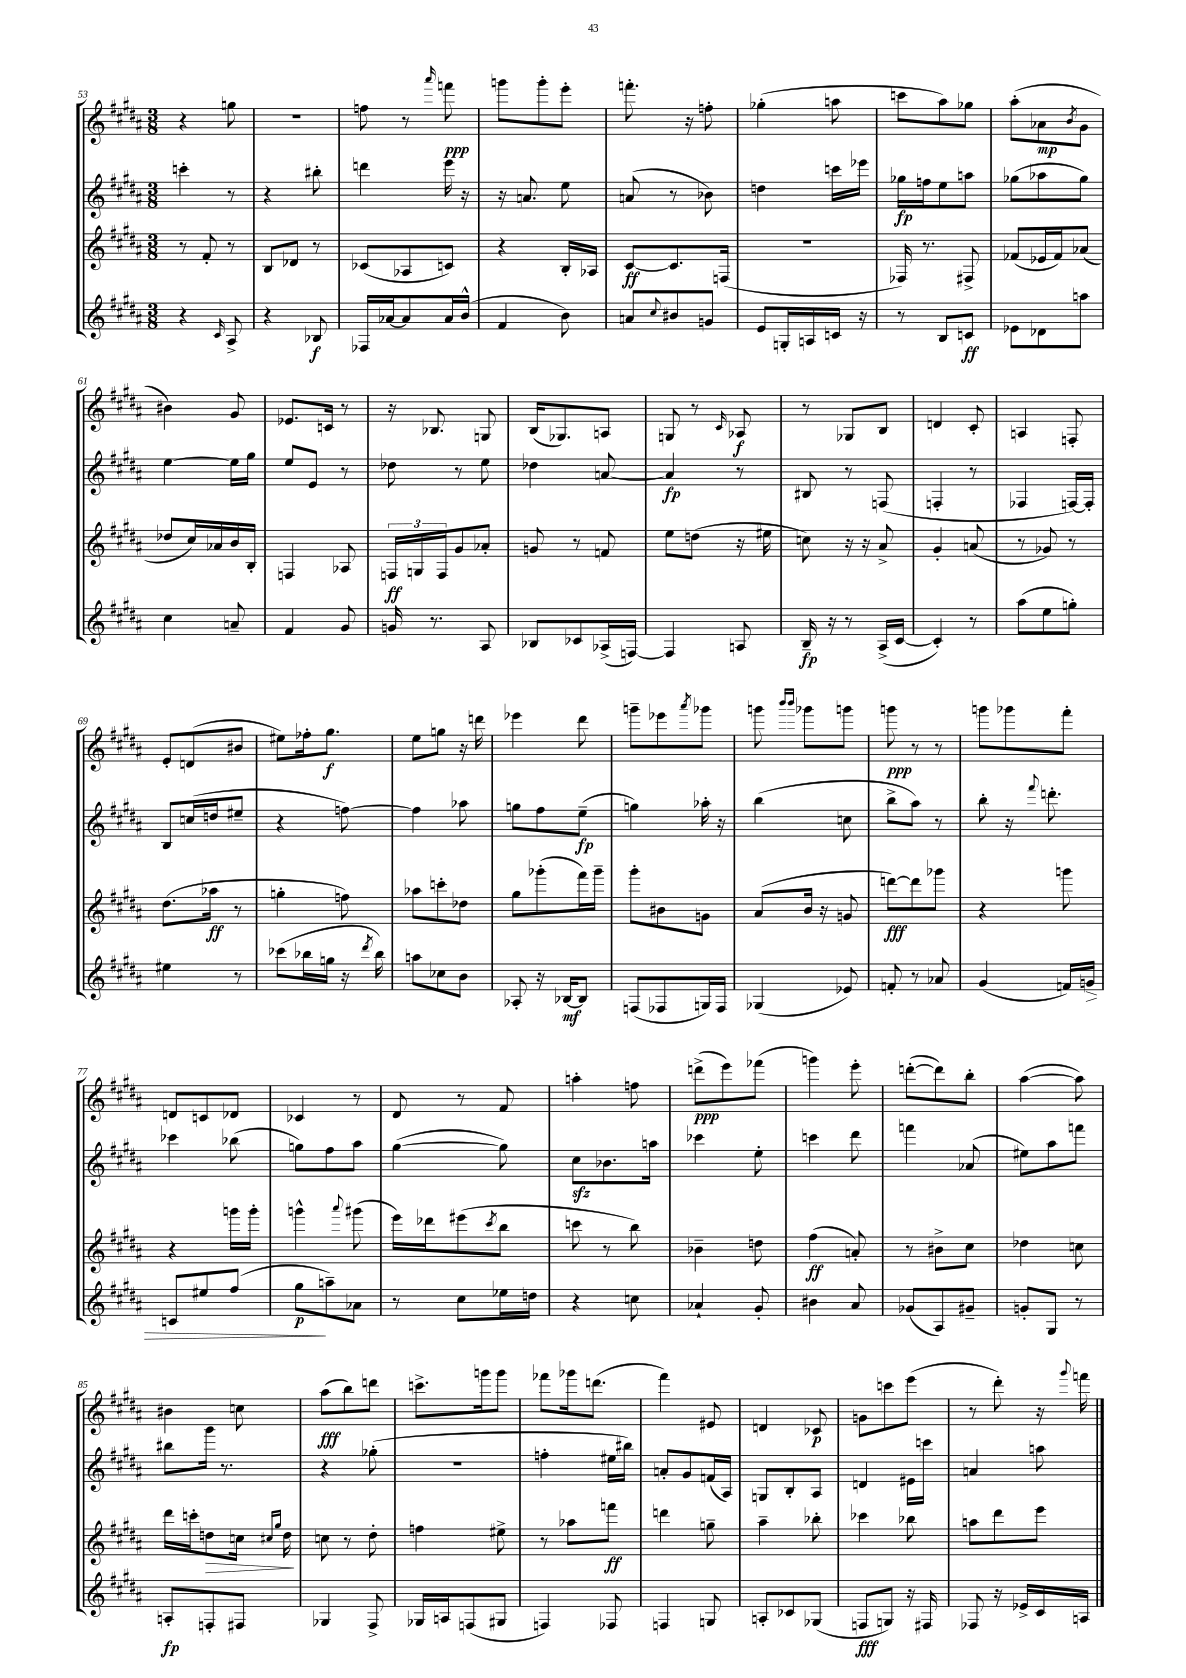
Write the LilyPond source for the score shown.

<<
\new StaffGroup <<
\new Staff = "s0" {
    \clef treble \key b \major \numericTimeSignature \time 3/8
    r4 g''8 |
    R4. |
    f''8 r8 \grace { ais'''16 } f'''8\ppp |
    g'''8 g'''8-. e'''8-. |
    f'''8.-. r16 f''8-. |
    ges''4-.( a''8 |
    c'''8 ais''8) ges''8 |
    ais''8-.( aes'8\mp \acciaccatura { b'8 } gis'8 |
    bis'4) gis'8 |
    ees'8. c'16 r8 |
    r16 bes8. g8 |
    b16( ges8.) a8 |
    g8 r8 \grace { cis'16 } aes8\f |
    r8 ges8 b8 |
    d'4 cis'8-. |
    a4 f8-. |
    e'8-. d'8( bis'8 |
    eis''8) fes''16-. gis''8.\f |
    e''8 g''8 r16 d'''16 |
    ees'''4 dis'''8 |
    g'''8-- ees'''8 \acciaccatura { ais'''8 } ges'''8 |
    g'''8 \grace { b'''16 b'''16 } ges'''8 g'''8 |
    g'''8\ppp r8 r8 |
    g'''8 ges'''8 fis'''8-. |
    d'8 c'8 des'8 |
    ces'4 r8 |
    dis'8 r8 fis'8 |
    a''4-. f''8 |
    d'''8->\ppp( e'''8) fes'''8( |
    g'''4) e'''8-. |
    d'''8~-.( d'''8) b''8-. |
    ais''4~( ais''8) |
    bis'4 c''8 |
    ais''8\fff( b''8) d'''8 |
    c'''8.-> g'''16 g'''8 |
    fes'''8 ges'''16 d'''8.( |
    fis'''4) eis'8 |
    d'4 ces'8\p |
    g'8 c'''8 e'''8( |
    r8 dis'''8-.) r16 \appoggiatura { gis'''8 } f'''16 \bar "|." |
}
\new Staff = "s1" {
    \clef treble \key b \major \numericTimeSignature \time 3/8
    c'''4-. r8 |
    r4 bis''8-. |
    d'''4 e'''16 r16 |
    r16 a'8. e''8 |
    a'8( r8 bes'8) |
    d''4 c'''16 ees'''16 |
    ges''16\fp f''16 e''8 a''8 |
    ges''8( aes''8 ges''8) |
    e''4~ e''16 gis''16 |
    e''8 e'8 r8 |
    des''8 r8 e''8 |
    des''4 a'8~ |
    a'4\fp r8 |
    bis8 r8 f8( |
    f4-. r8 |
    fes4 f16~) f16-. |
    b8 c''16( d''16 eis''8-- |
    r4 f''8~) |
    f''4 aes''8 |
    g''8 fis''8 e''8--\fp( |
    g''4) aes''16-. r16 |
    b''4( c''8 |
    b''8-> ais''8) r8 |
    b''8-. r16 \appoggiatura { fis'''8 } d'''8.-. |
    ces'''4 bes''8( |
    g''8) fis''8 ais''8 |
    gis''4~( gis''8) |
    cis''8\sfz bes'8. a''16 |
    ces'''4 e''8-. |
    c'''4 dis'''8 |
    f'''4 aes'8( |
    eis''8) ais''8 f'''8 |
    bis''8 gis'''16 r8. |
    r4 ges''8-.( |
    R4. |
    f''4-. eis''16 bis''16) |
    a'8-. gis'8 f'16( ais16) |
    g8 b8-. ais8 |
    d'4 eis'16 c'''16 |
    a'4 a''8 \bar "|." |
}
\new Staff = "s2" {
    \clef treble \key b \major \numericTimeSignature \time 3/8
    r8 fis'8-. r8 |
    b8 des'8 r8 |
    ces'8( aes8 c'8) |
    r4 b16-. aes16 |
    cis'8~\ff cis'8. f16( |
    R4. |
    fes16) r8. fis8-> |
    fes'8( ees'16 fes'16) aes'8( |
    des''8 cis''16) aes'16 b'16 b16-. |
    f4 aes8 |
    \tuplet 3/2 { f16\ff g16 f16 } gis'8 aes'8-. |
    g'8 r8 f'8 |
    e''8 d''8( r16 eis''16 |
    c''8) r16 r16 ais'8-> |
    gis'4-. a'8( |
    r8 ges'8) r8 |
    dis''8.( aes''16\ff r8 |
    g''4-. f''8) |
    aes''8 c'''8-. des''8 |
    gis''8 ges'''8-.( fis'''16) ges'''16-- |
    gis'''8-. bis'8 g'8 |
    ais'8( b'16 r16 g'8 |
    d'''8~\fff) d'''8 ges'''8 |
    r4 g'''8 |
    r4 g'''16 g'''16-. |
    g'''4-^ \appoggiatura { ais'''8 } gis'''8( |
    e'''16) des'''16 eis'''8( \acciaccatura { cis'''8 } b''8 |
    c'''8 r8 b''8) |
    bes'4-- d''8 |
    fis''4\ff( a'8-.) |
    r8 bis'8-> cis''8 |
    des''4 c''8 |
    dis'''16 c'''16-. d''8\> c''16 \grace { cis''16 gis''16 } d''16\! |
    c''8 r8 dis''8-. |
    f''4 eis''8-> |
    r8 aes''8 f'''8\ff |
    d'''4 g''8-- |
    ais''4-- bes''8-. |
    ces'''4 bes''8 |
    a''8 dis'''8 e'''8 \bar "|." |
}
\new Staff = "s3" {
    \clef treble \key b \major \numericTimeSignature \time 3/8
    r4 \grace { cis'16 } ais8-> |
    r4 bes8\f |
    fes16 aes'16~ aes'8 aes'16 b'16-^( |
    fis'4 b'8) |
    a'8 \appoggiatura { cis''8 } bis'8 g'8 |
    e'8 g16-. a16 c'16 r16 |
    r8 b8 c'8\ff |
    ees'8 des'8 a''8 |
    cis''4 a'8-- |
    fis'4 gis'8 |
    g'16 r8. ais8 |
    bes8 ces'8 aes16->( f16~) |
    f4 a8 |
    b16--\fp r16 r8 ais16->( cis'16~ |
    cis'4-.) r8 |
    ais''8( e''8 g''8-.) |
    eis''4 r8 |
    ces'''8( bes''16 g''16 r16 \acciaccatura { dis'''8 } bes''16) |
    a''8 ces''8 b'8 |
    aes8-. r16 bes16~\mf bes8 |
    f8( fes8 g16) fes16 |
    ges4( ees'8) |
    f'8-. r8 aes'8 |
    gis'4( f'16) g'16\> |
    c'8 eis''8 fis''8( |
    gis''8\p\! a''8--) aes'8 |
    r8 cis''8 ees''16 d''16 |
    r4 c''8 |
    aes'4-! gis'8-. |
    bis'4 ais'8 |
    ges'8( ais8) gis'8-- |
    g'8-. gis8 r8 |
    a8-.\fp f8-. fis8 |
    ges4 fis8-> |
    ges16 a16 f8( gis8 |
    f4) fes8 |
    f4 g8 |
    a8-. ces'8 ges8( |
    f8\fff g8) r16 fis16 |
    fes8 r16 ees'16-> cis'16 a16 \bar "|." |
}
>>
>>
\layout { \context { \Score currentBarNumber = #53 } }
